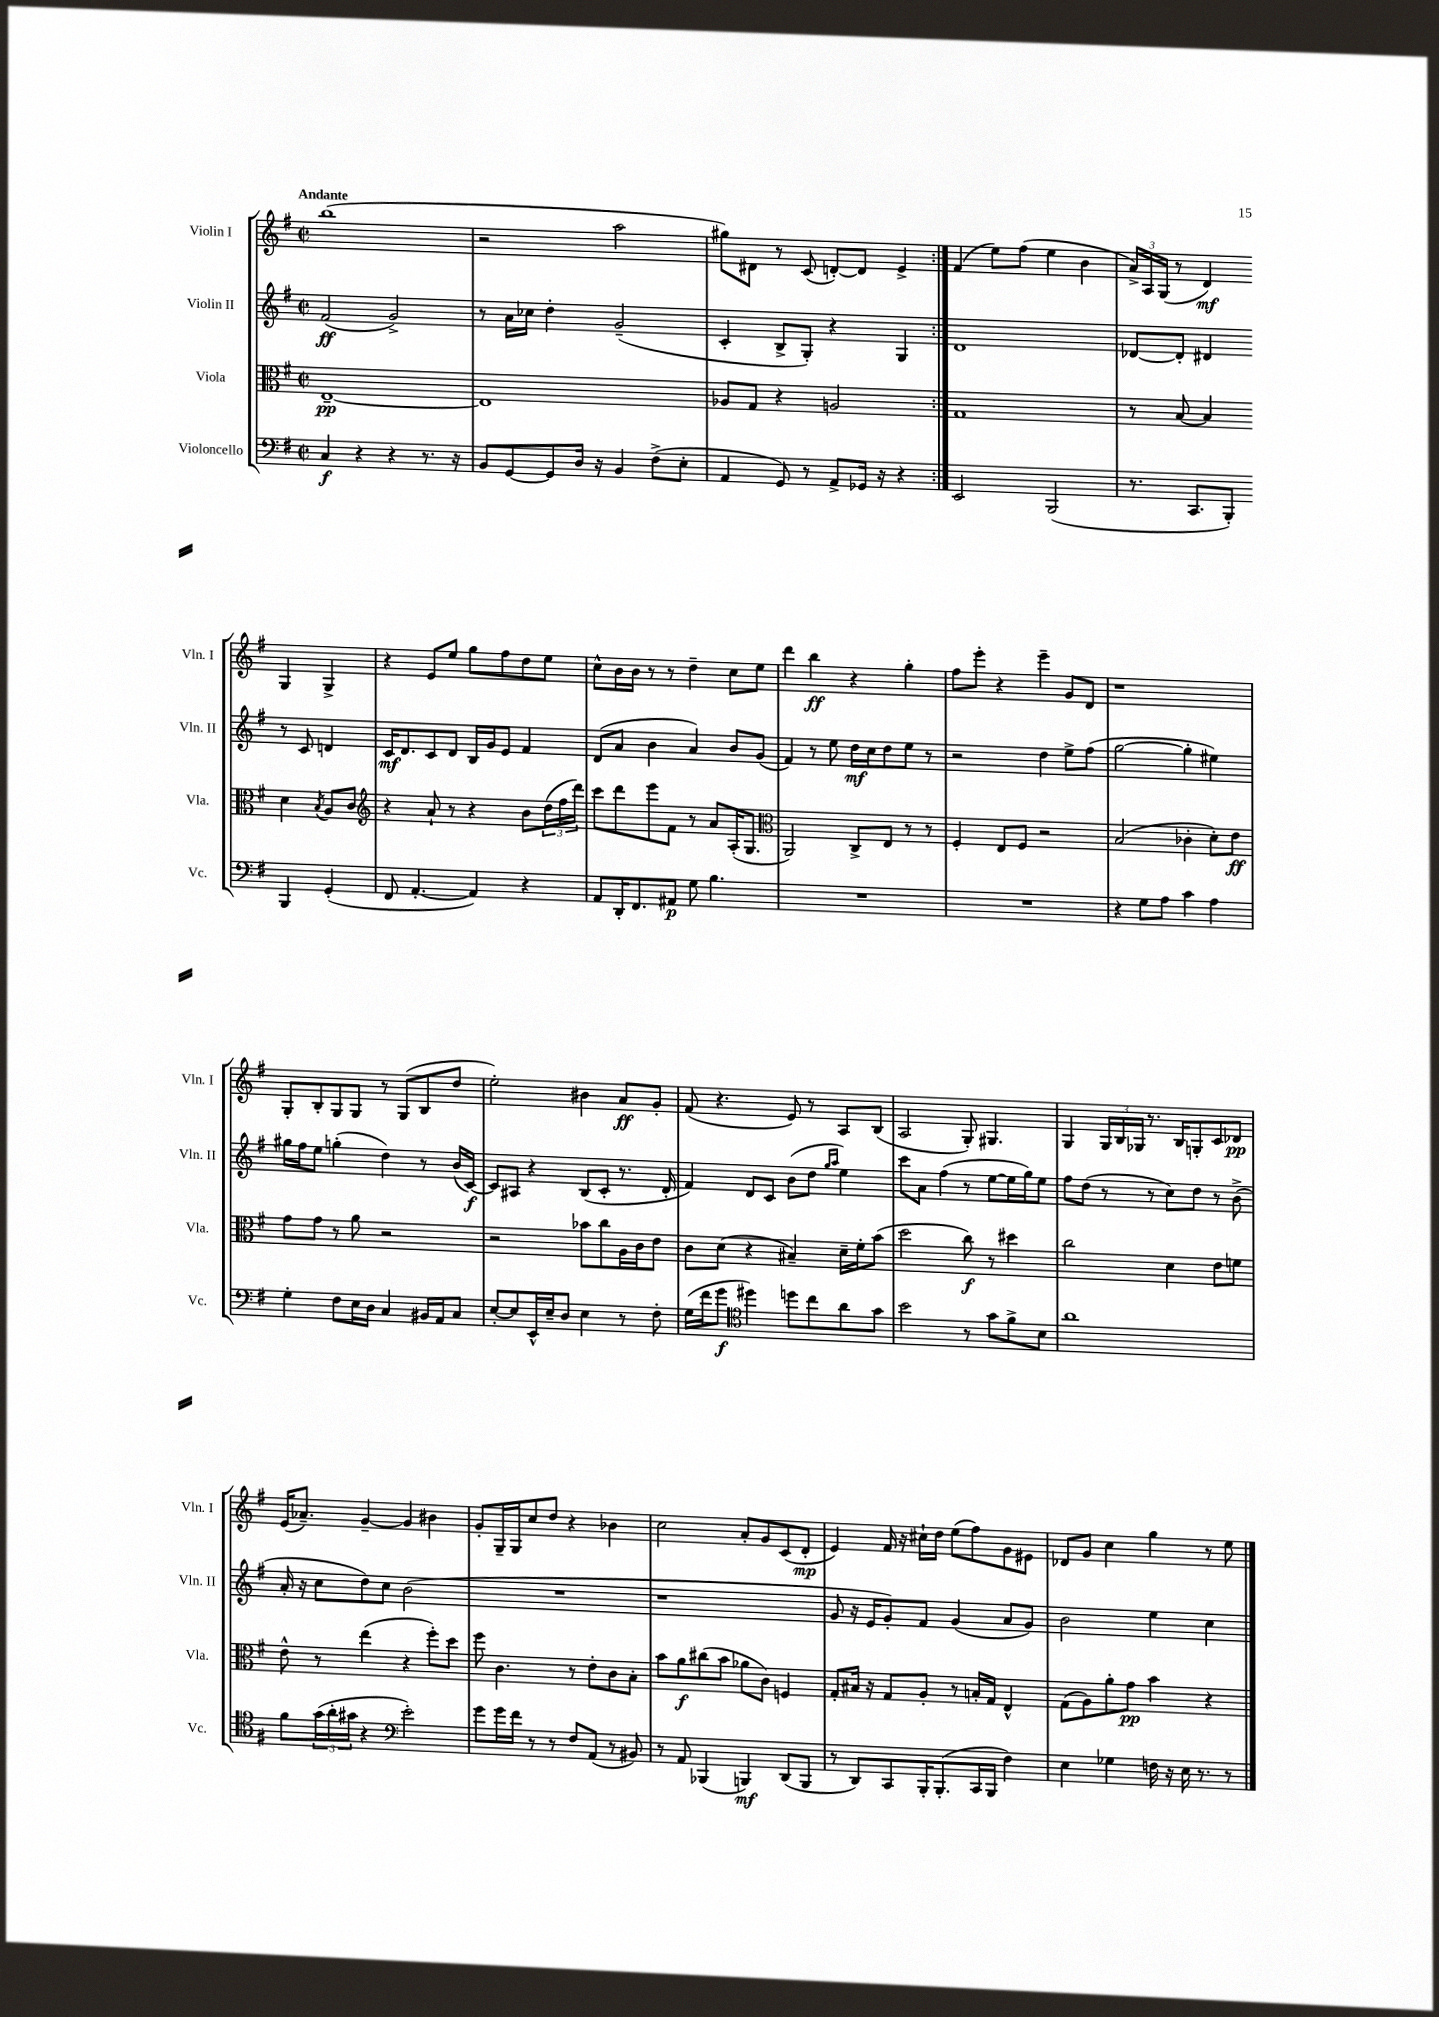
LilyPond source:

<<
\new StaffGroup <<
\new Staff = "s0" \with { instrumentName = "Violin I" shortInstrumentName = "Vln. I" } {
    \clef treble \key g \major \defaultTimeSignature \time 2/2 \tempo "Andante"
    \repeat volta 2 { b''1( |
    r2 a''2 |
    gis''8) dis'8 r8 c'8( d'8~-.) d'8 e'4-> | }
    fis'4( e''8) fis''8( e''4 b'4 |
    \tuplet 3/2 { a'16->) a16 g16( } r8 d'4\mf) g4 g4-> |
    r4 e'8 e''8 g''8 fis''8 d''8 e''8 |
    c''8-^ b'16 b'16 r8 r8 d''4-- c''8 e''8 |
    d'''4 b''4\ff r4 g''4-. |
    fis''8 e'''8-. r4 e'''4-- g'8 d'8 |
    r1 |
    g8-. b8-. g8 g8 r8 g8( b8 d''8 |
    e''2-.) bis'4 a'8\ff g'8-. |
    fis'8( r4. e'8) r8 a8 b8( |
    a2 g8-.) gis4. |
    g4 \tuplet 3/2 { g16 b16 ges16 } r8. b16 g8-. c'8 des'8\pp |
    e'16( aes'8.--) g'4~-- g'4 bis'4 |
    g'8-. g16-- g16 c''8 d''8 r4 bes'4 |
    c''2 a'8-. g'8 c'8( d'8-.\mp |
    e'4) fis'16 r16 cis''16-! d''16 e''8( fis''8) g'8 eis'8 |
    des'8 g'8 c''4 g''4 r8 e''8 \bar "|." |
}
\new Staff = "s1" \with { instrumentName = "Violin II" shortInstrumentName = "Vln. II" } {
    \clef treble \key g \major \defaultTimeSignature \time 2/2
    \repeat volta 2 { fis'2\ff( g'2->) |
    r8 a'16 ces''16 d''4-. g'2--( |
    c'4-. b8-> g8-.) r4 g4 | }
    d'1 |
    des'8~ des'8-. dis'4 r8 c'8 d'4 |
    c'16\mf d'8. c'8 d'8 b16 g'16 e'8 fis'4 |
    d'8( a'8 b'4 a'4) b'8 g'8( |
    fis'4) r8 e''8 d''16\mf c''16 d''8 e''8 r8 |
    r2 d''4 e''8-> fis''8( |
    g''2~ g''4-. eis''4) |
    gis''16 fis''16 e''8 g''4-.( d''4) r8 b'16( c'16~\f) |
    c'8 ais8 r4 b8( c'8-. r8. d'16-. |
    fis'4) d'8 c'8 b'8( d''8 \grace { g''16 a''16 } e''4) |
    c'''8 a'8 fis''4( r8 e''8~ e''16 g''16) e''8 |
    fis''8 d''8( r8 r8 c''8) d''8 r8 b'8->( |
    a'16-. r16 c''8 d''8) c''8 b'2( |
    R1 |
    r1 |
    g'8 r16 e'16 g'8-.) fis'8 g'4( a'8 g'8) |
    b'2 e''4 c''4 \bar "|." |
}
\new Staff = "s2" \with { instrumentName = "Viola" shortInstrumentName = "Vla." } {
    \clef alto \key g \major \defaultTimeSignature \time 2/2
    \repeat volta 2 { e1~--\pp |
    e1 |
    aes8 g8 r4 a2 | }
    g1 |
    r8 b8~ b4 d'4 \acciaccatura { b8 } a8 c'8 |
    \clef treble r4 a'8-! r8 r4 b'8 \tuplet 3/2 { d''16( fis''16 d'''16) } |
    c'''8 d'''8 e'''8 fis'8 r8 a'8 a16-.( g8. |
    \clef alto a,2) c8-> e8 r8 r8 |
    fis4-. e8 fis8 r2 |
    b2( ces'4-. d'8-.) e'8\ff |
    g'8 g'8 r8 a'8 r2 |
    r2 bes'8 c''8 a16 c'16 e'8 |
    c'8 d'8( r4 bis4--) d'16-- fis'16-. b'8( |
    d''2 c''8\f) r8 dis''4 |
    c''2 d'4 e'8 f'8 |
    e'8-^ r8 e''4( r4 fis''8-.) d''8 |
    fis''8 c'4. r8 e'8-. c'8 b8-. |
    b'8 a'8\f cis''8( b'8 aes'8 c'8) f4 |
    g8-. bis16 r16 g8 a8-. r8 b16-. g16 e4-^ |
    g8( a8) a'8-. g'8\pp b'4 r4 \bar "|." |
}
\new Staff = "s3" \with { instrumentName = "Violoncello" shortInstrumentName = "Vc." } {
    \clef bass \key g \major \defaultTimeSignature \time 2/2
    \repeat volta 2 { c4\f r4 r4 r8. r16 |
    b,8 g,8~ g,8 d16 r16 b,4 fis8->( e8-. |
    a,4 g,8) r8 a,8-> ges,16 r16 r4 | }
    e,2 b,,2( |
    r8. c,8. b,,8-.) b,,4 g,4-.( |
    fis,8 a,4.~-. a,4) r4 |
    a,8 d,16-. fis,8. ais,8\p g8 b4. |
    R1 |
    R1 |
    r4 g8 a8 c'4 a4 |
    g4-. fis8 e16 d16 c4 bis,16 a,16 c8 |
    e8~-. e8 e,16-^ e16-- d8 e4 r8 fis8-. |
    g16( fis'16 g'8\f \clef tenor dis''4) d''8 c''8 a'8 g'8 |
    b'2 r8 g'8 fis'8-> b8 |
    a'1 |
    fis'8 \tuplet 3/2 { g'16( a'16-. gis'16 } r4 \clef bass e'2-.) |
    g'8 g'16 fis'16 r8 r8 fis8 a,8( r8 bis,8) |
    r8 a,8 bes,,4( b,,4\mf) d,8( b,,8 |
    r8 d,8) c,8 b,,16-. b,,8.-.( c,16 b,,16 fis4) |
    e4 ges4 f16 r16 e16 r8. r8 \bar "|." |
}
>>
>>
\layout { \context { \Score \remove "Bar_number_engraver" } }
